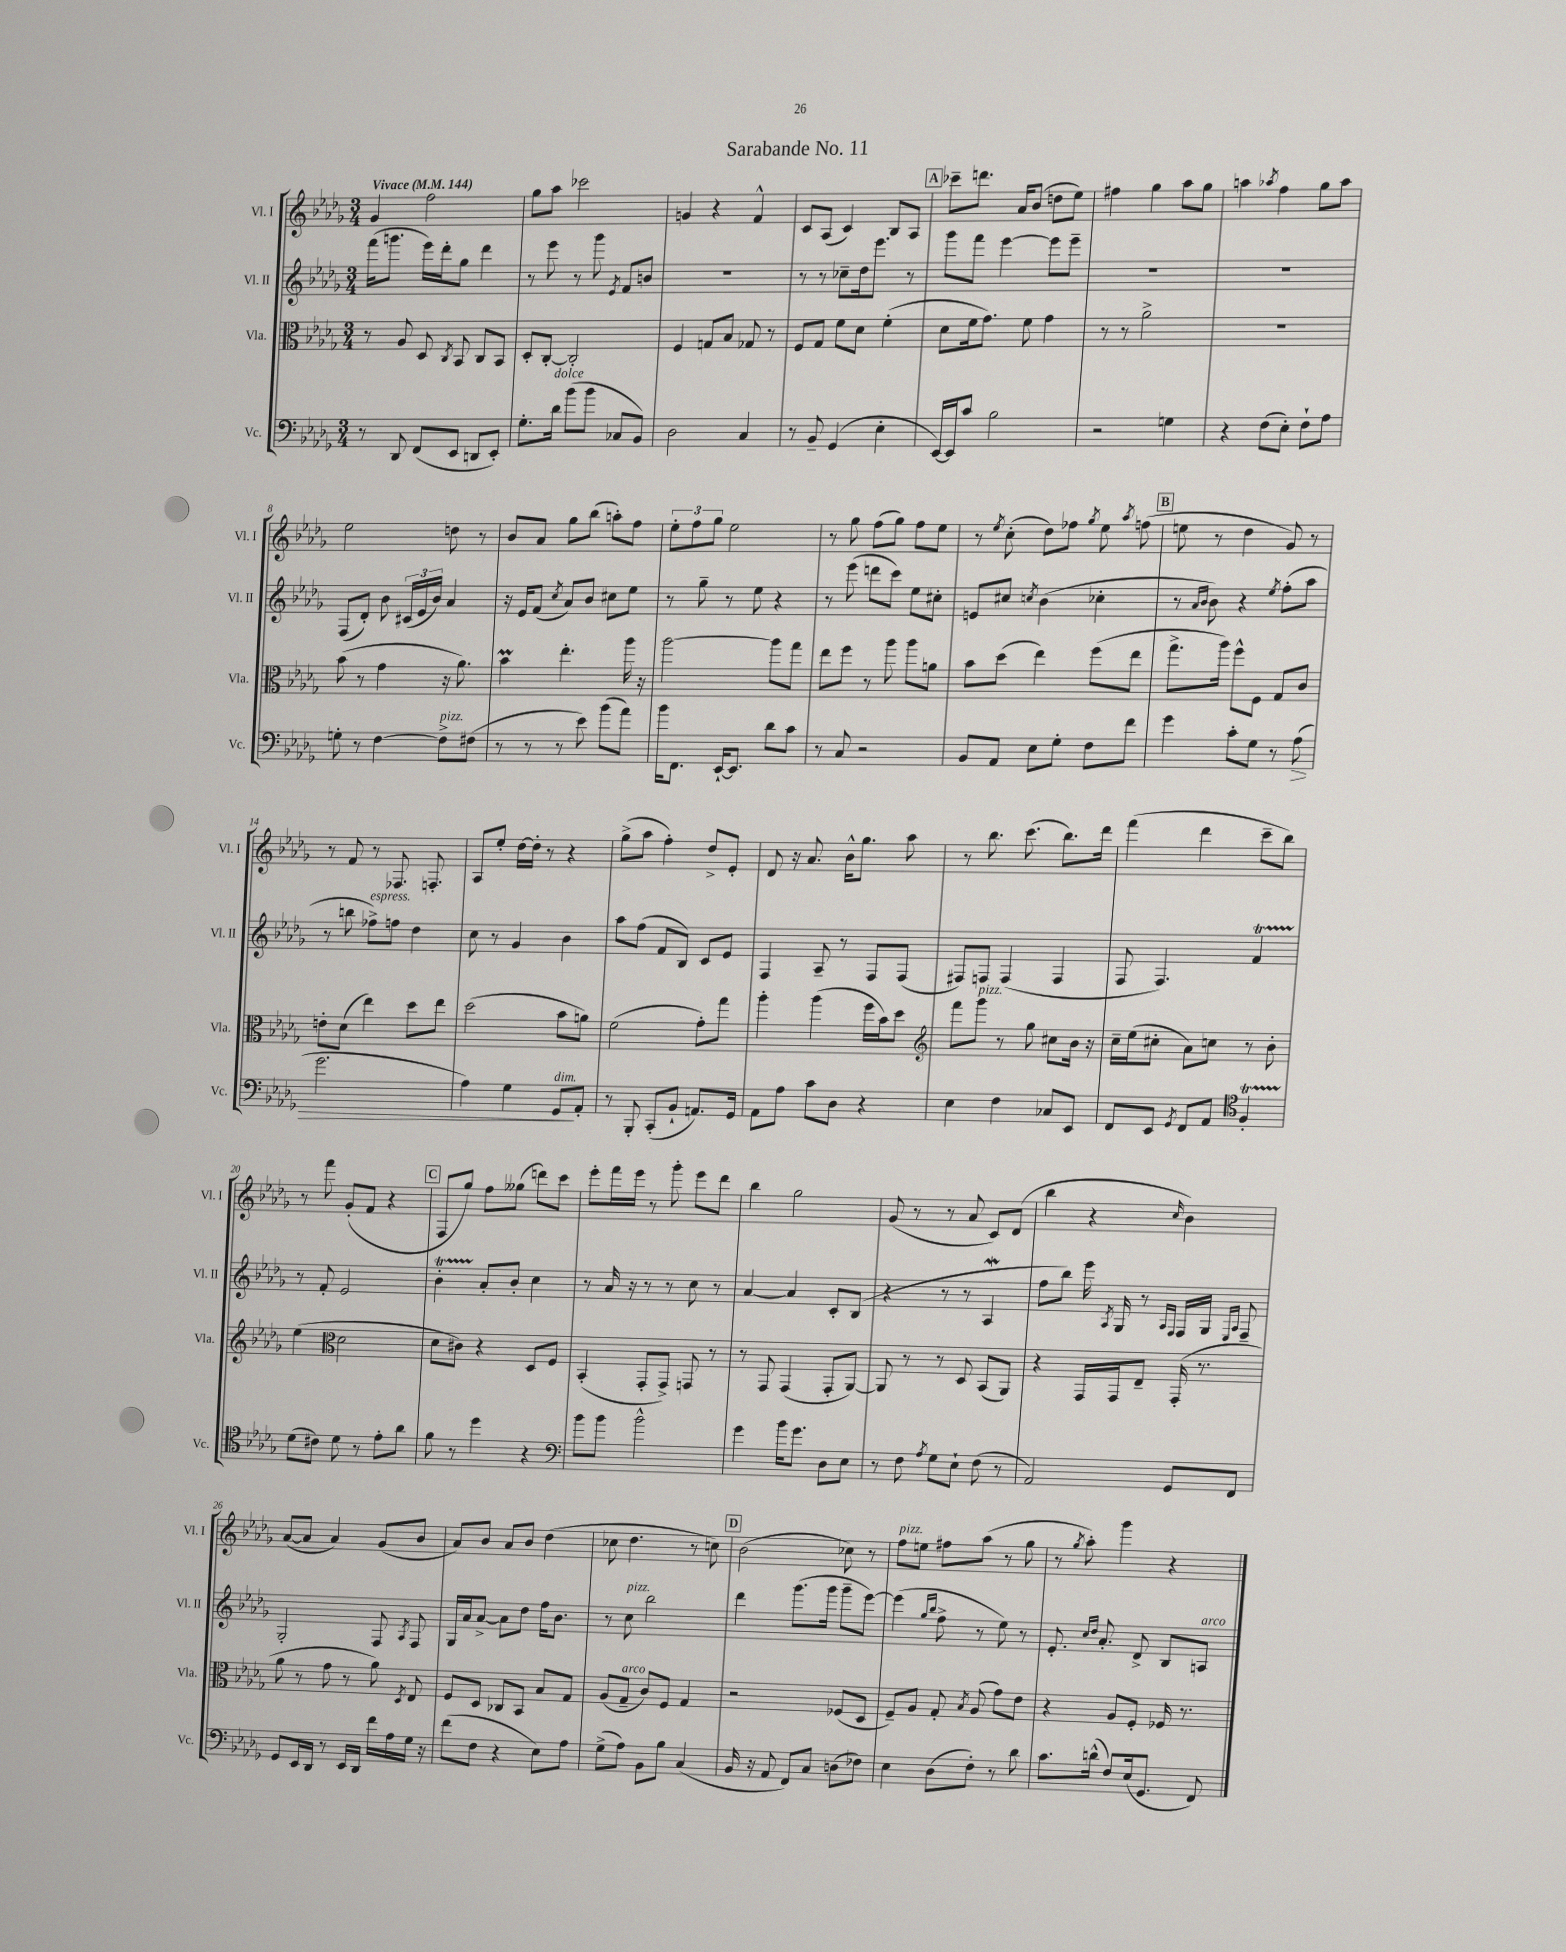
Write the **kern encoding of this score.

**kern	**kern	**kern	**kern
*staff4	*staff3	*staff2	*staff1
*clefF4	*clefC3	*clefG2	*clefG2
*k[b-e-a-d-g-]	*k[b-e-a-d-g-]	*k[b-e-a-d-g-]	*k[b-e-a-d-g-]
*M3/4	*M3/4	*M3/4	*M3/4
*MM144	*MM144	*MM144	*MM144
8r	8r	(16fff	4g-
.	.	8.ggg	.
8DD-	8A-	.	.
(8FF	8D-	16eee-)	2ff
.	.	16ddd-'	.
.	8qC	.	.
8EE-	8BB-	8gg-	.
8DD	8C	4ddd-	.
8EE-')	8BB-	.	.
=	=	=	=
8.G-'	8D-'	8r	8gg-
.	[8C'	8eee-	8aa-
16d-	.	.	.
(8b-	2C']	8r	2ccc-
8b-	.	8ggg-	.
.	.	8qe-	.
8C-	.	8f	.
8BB-)	.	8b	.
=	=	=	=
2D-	4F	2.r	4g
.	8G	.	4r
.	8B-	.	.
4C	8G-	.	4f^^
.	8r	.	.
=	=	=	=
8r	8F	8r	8c
8BB-~	8G-	8r	(8A-
(4GG-	8f	8cc-~	4c)
.	8d-	16dd-	.
.	.	8.eee-	.
4E-'	(4f'	.	8B-
.	.	8r	8A-
=	=	=	=
[16EE-)	8d-	8ggg-	8ccc-~
16EE-]	.	.	.
8c	16f	8fff	8.ddd
.	8.g-)	.	.
2B-	.	[4eee-	.
.	.	.	16a-
.	8f	.	(8b-
.	4g-	8eee-]	8dd
.	.	8eee-~	8ee-)
=	=	=	=
2r	8r	2.r	4ff#
.	8r	.	.
.	2a-^	.	4gg-
4G	.	.	8aa-
.	.	.	8gg-
=	=	=	=
4r	2.r	2.r	4aa
.	.	.	8qaa-
(8F	.	.	4ff
8E-')	.	.	.
8F`	.	.	8gg-
8A-	.	.	8aa-
=	=	=	=
8G'	(8b-	(8F	2ee-
8r	8r	8d-')	.
[4F	4g-	8b-	.
.	.	(24c#	.
.	.	24e-	.
.	.	24b-)	.
8F^]	16r	4a-	8dd
.	8.a-)	.	.
(8F#	.	.	8r
=	=	=	=
8r	4b-	16r	8b-
.	.	16e-	.
8r	.	(8f	8a-
.	.	8qcc	.
8r	4.ee-'	8a-)	8gg-
8e-)	.	8b-	(8bb-
(8b-	.	8cc#	8aa')
8a-)	16aa-	8ee-	8ff
.	16r	.	.
=	=	=	=
16b-	[2aa-	8r	12ee-'
8.FF	.	.	.
.	.	.	12ff
.	.	8gg-~	.
.	.	.	12gg-
[16EE-`	.	8r	2ee-
8.EE-]	.	.	.
.	.	8ee-	.
8d-	8aa-]	4r	.
8c	8gg-	.	.
=	=	=	=
8r	8ee-	8r	8r
8C	8ff	(8eee-	8gg-
2r	8r	8ddd	(8ff
.	8aa-	8ccc)	8gg-)
.	8aa-	8ee-	8ff
.	8a	8cc#'	8ee-
=	=	=	=
8BB-	8b-	8e	8r
.	.	.	8qee-
8AA-	(8dd-	8cc#	(8cc'
.	.	8qcc	.
8E-	4ee-)	(4b-	8dd-)
8G-'	.	.	8ff-
.	.	.	8qgg-
8F	(8ff	4cc-'	8ee-
.	.	.	8qaa-
8f	8ee-	.	(8ff
=	=	=	=
4g-	8.gg-^	8r	8ee
.	.	16qqa-	.
.	.	16qqb-	.
.	.	8b-)	8r
.	16aa-)	.	.
8c'	8ff^^	4r	4dd-
8G-	8F	.	.
.	.	8qee-	.
8r	8G-	(8ff'	8g-)
(8A-	8c	8aa-	8r
=	=	=	=
2.g-	8e'	8r	8r
.	(8d-	8bb	8f
.	4ee-)	8ff-^)	8r
.	.	8ff	8.F-
.	8dd-	4dd-	.
.	.	.	8.F'
.	8ee-	.	.
=	=	=	=
4A-)	(2dd-	8cc	8A-
.	.	8r	8ee-'
4G-	.	4g-	[16dd-
.	.	.	16dd-']
.	.	.	8r
8GG-	8b-	4b-	4r
8AA-'	8a)	.	.
=	=	=	=
8r	(2f	8aa-	(8gg-^
8BBB-'	.	(8ff	8aa-
(8CC'	.	8f	4ff')
8BB-`	.	8B-)	.
8.AA)	8g-')	8c	8dd-^
.	8gg-	8e-	8e-'
16GG-	.	.	.
=	=	=	=
8AA-	4aa-'	4F	8d-
8A-	.	.	16r
.	.	.	8.a-
8c	(4aa-	8A-~	.
8D-	.	8r	16b-^^
.	.	.	8.gg-
4r	16ff	8F	.
.	16b-)	.	.
.	8dd-	(8F	8aa-
=	=	=	=
*	*clefG2	*	*
4E-	8fff	8F#)	8r
.	8ggg-	8F	8.bb-
4F	8r	(4F	.
.	.	.	(8.ccc
.	8gg-	.	.
8C-	8cc#	4F	8.bb-)
8EE-	16b-	.	.
.	16r	.	16ddd-
=	=	=	=
8FF	16cc~	8F	(4fff
.	(16ee-	.	.
8EE-	8cc#'	4.F)	.
8qGG-	.	.	.
8FF	8a-)	.	4ddd-
8AA-	8cc	.	.
*clefC4	*	*	*
4F'	8r	4f	8ccc~
.	8b-'	.	8bb-)
=	=	=	=
(8d-	(4ee-	8r	8r
8c#)	.	8f'	8fff
*	*clefC3	*	*
8d-	2d-	2e-	(8g-'
8r	.	.	8f
8e-'	.	.	4r
8a-	.	.	.
=	=	=	=
8f	8d-	4b-'	8F
8r	8c#)	.	8gg-)
4dd-	4r	8a-'	8ff
.	.	8b-'	(8gg--
4r	8D-	4cc	8ddd)
.	8F	.	8ccc
=	=	=	=
*clefF4	*	*	*
8b-	(4BB-'	8r	8eee-'
8b-	.	16a-	16fff
.	.	16r	16eee-
2b-^^	8GG-'	8r	8r
.	8GG-^)	8r	8ggg-'
.	8GG	8cc	8eee-
.	8r	8r	8ddd-
=	=	=	=
4g-	8r	[4a-	4bb-
.	8GG-	.	.
16b-	(4GG-	4a-]	2gg-
8.g-	.	.	.
8D-	8GG-'	8c'	.
8E-	[8AA-)	(8B-	.
=	=	=	=
8r	8AA-]	4r	(8g-
8F	8r	.	8r
8qA-	.	.	.
8G-	8r	8r	8r
8E-`	8D-	8r	8a-
(8F	(8BB-	4A-	8c)
8r	8AA-)	.	(8d-
=	=	=	=
2AA-)	4r	8ff	4bb-
.	.	8bb-)	.
.	16GG-	16eee-	4r
.	.	8qA-	.
.	16GG-	16G-	.
.	8E-~	8r	.
.	.	16qqA-	.
.	.	16qqF	16qqcc
8GG-	(16GG-'	16F	4b-)
.	8.r	16G-	.
.	.	16qqE-	.
.	.	16qqA-	.
8FF	.	8F~	.
=	=	=	=
8GG-	8a-	2G-'	([8a-
16EE-	8r	.	8a-]
16DD-	.	.	.
8r	8g-	.	4a-)
16EE-	8r	.	.
16DD-	.	.	.
16f	8a-)	8F	(8g-
16A-	.	.	.
.	8qD-	8qA-	.
16G-	8E-	8F	8b-
16r	.	.	.
=	=	=	=
(8f	8F	16G-	8a-)
.	.	16a-	.
8F	8D-	[8a-^	8b-
4r	8C-	8a-]	8a-
.	8BB-	8dd-	8b-
8E-)	8B-	16ff	(4dd-
.	.	8.b-	.
8A-	8G-	.	.
=	=	=	=
(8G-^	(8A-	8r	8cc-
8A-)	8G-~	8cc	4.dd-
8BB-	8c)	2bb-	.
8B-	8F	.	.
(4C	4G-	.	8r
.	.	.	8cc)
=	=	=	=
16BB-	2r	4ddd-	(2b-
16r	.	.	.
8AA-	.	.	.
8FF)	.	(8.ggg-	.
8C	.	.	.
.	.	16ggg-	.
(8D	(8F-	8ggg-~	8cc-)
8F-)	8D-	[8eee-)	8r
=	=	=	=
4E-	8F~)	(4eee-]	8ff
.	8A-	.	8ee
.	.	16qqgg-	.
.	.	16qqbb-	.
(8D-	8G-'	8ff^	8ff#
.	8qB-	.	.
8F')	(8A-	8r	(8aa-
8r	8g-)	8ee-)	8r
8d-	8e-	8r	8gg-
=	=	=	=
8.c	4r	8.e-'	8r
.	.	.	8qgg-
.	.	.	8aa-')
.	.	16qqcc	.
.	.	16qqdd-	.
(16d^^	.	8.a-'	.
8F)	8A-	.	4ggg-
(16E-	8F'	8d-^	.
8.GG-	.	.	.
.	16F-	8B-	4r
.	8.r	.	.
8FF)	.	8A	.
==	==	==	==
*-	*-	*-	*-
